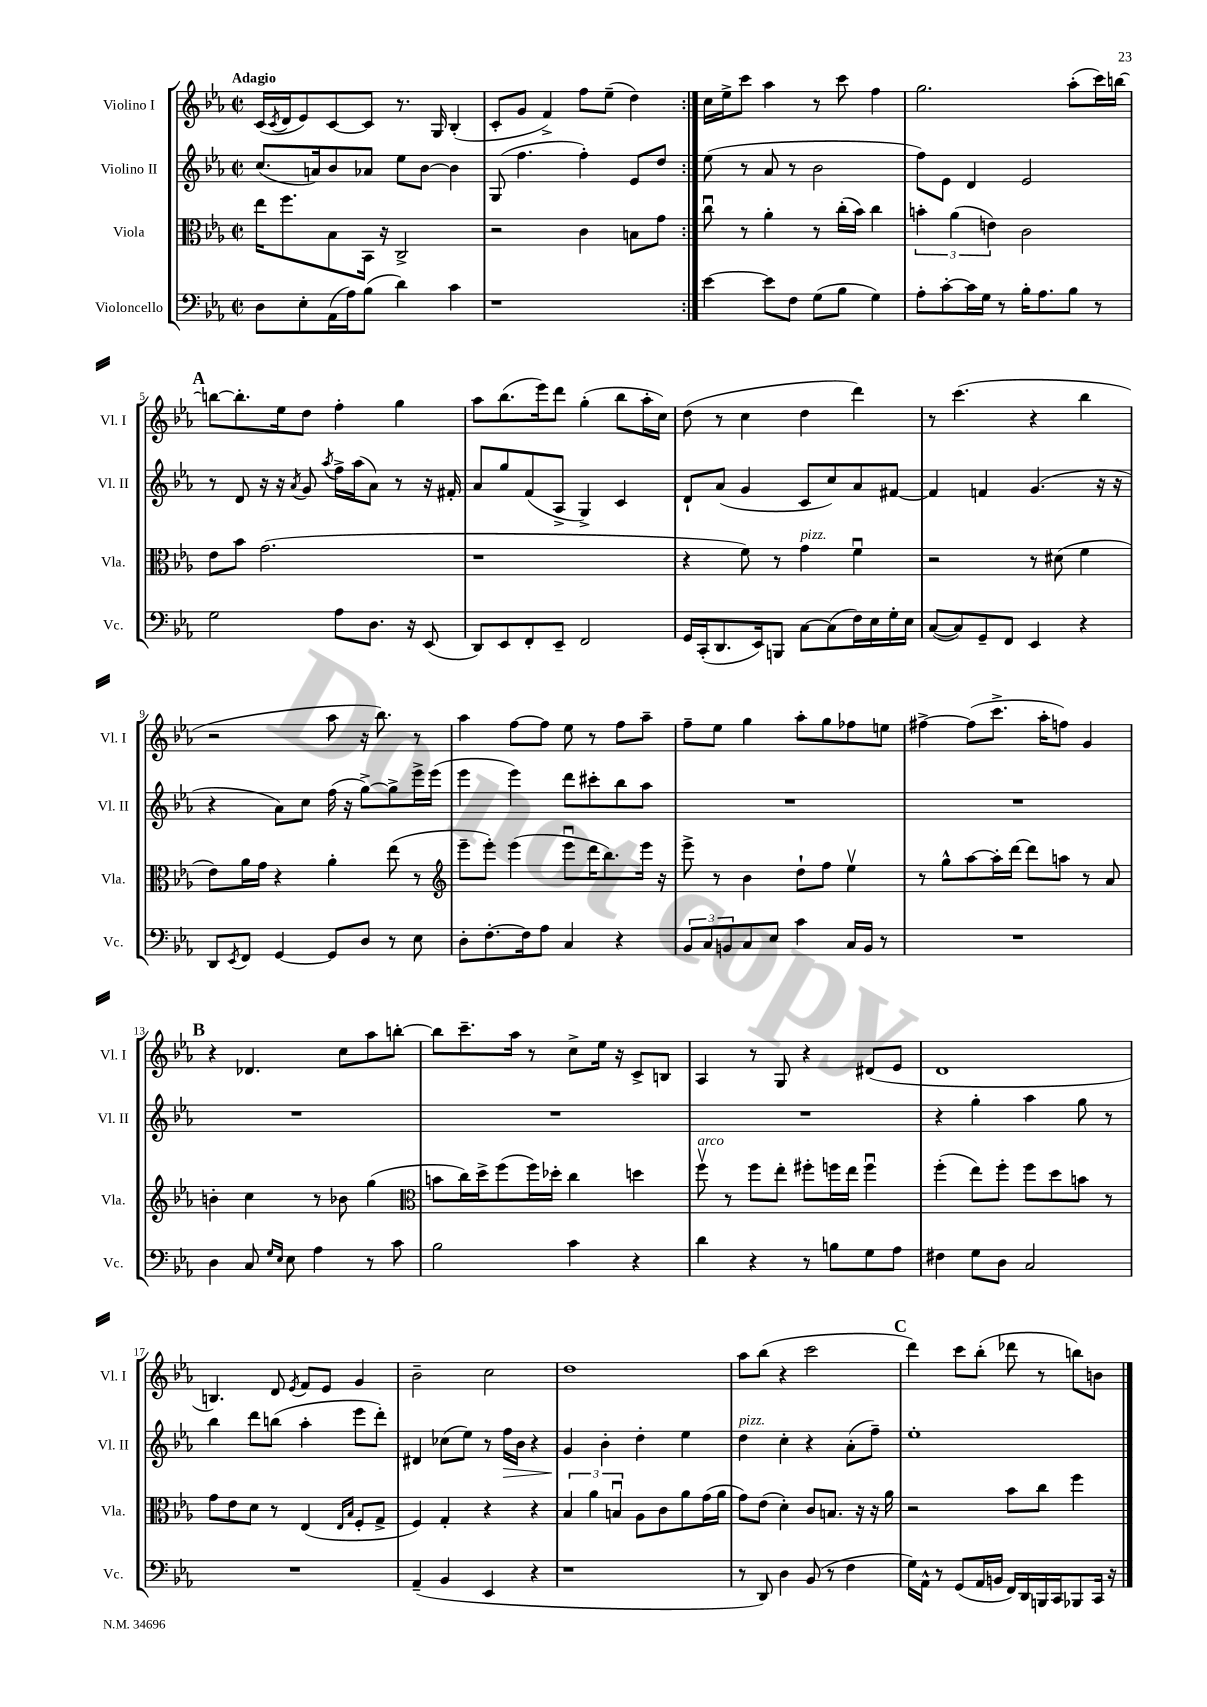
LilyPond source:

<<
\new StaffGroup <<
\new Staff = "s0" \with { instrumentName = "Violino I" shortInstrumentName = "Vl. I" } {
    \clef treble \key ees \major \defaultTimeSignature \time 2/2 \tempo "Adagio"
    \repeat volta 2 { c'16( \acciaccatura { c'8 } d'16 ees'8) c'8~ c'8 r8. g16 bes4-.( |
    c'8-. g'8 f'4->) f''8 ees''8--( d''4) | }
    c''16 ees''16-> c'''8 aes''4 r8 c'''8 f''4 |
    g''2. aes''8-.( c'''16) b''16~ |
    \mark \markup { \bold "A" } b''8~ b''8.-. ees''16 d''8 f''4-. g''4 |
    aes''8 bes''8.( ees'''16) d'''8 g''4-.( bes''8 aes''16-. c''16) |
    d''8( r8 c''4 d''4 d'''4) |
    r8 c'''4.( r4 bes''4 |
    r2 aes''8 r16 bes''8.) r8 |
    aes''4 f''8~ f''8 ees''8 r8 f''8 aes''8-- |
    f''8-- ees''8 g''4 aes''8-. g''8 fes''8 e''8 |
    fis''4~-> fis''8( c'''8.-> aes''16-. f''8) g'4 |
    \mark \markup { \bold "B" } r4 des'4. c''8 aes''8 b''8~-. |
    b''8 c'''8.-- aes''16 r8 c''8-> ees''16 r16 c'8-> b8 |
    aes4 r8 g8 r4 dis'8( ees'8 |
    d'1 |
    b4.) d'8 \acciaccatura { ees'8 } f'8 ees'8 g'4 |
    bes'2-- c''2 |
    d''1 |
    aes''8 bes''8( r4 c'''2 |
    \mark \markup { \bold "C" } d'''4) c'''8 bes''8-.( des'''8 r8 b''8) b'8 \bar "|." |
}
\new Staff = "s1" \with { instrumentName = "Violino II" shortInstrumentName = "Vl. II" } {
    \clef treble \key ees \major \defaultTimeSignature \time 2/2
    \repeat volta 2 { c''8.( a'16) bes'8 aes'8 ees''8 bes'8~ bes'4 |
    g8( f''4. f''4-.) ees'8 d''8 | }
    ees''8( r8 aes'8 r8 bes'2 |
    f''8) ees'8 d'4 ees'2 |
    \mark \markup { \bold "A" } r8 d'8 r16 r16 \acciaccatura { aes'8 } g'8 \acciaccatura { aes''8 } f''16-> aes''16( aes'8) r8 r16 fis'16-. |
    aes'8 g''8 f'8( aes8-> g4->) c'4 |
    d'8-! aes'8( g'4 c'8 c''8) aes'8 fis'8~ |
    fis'4 f'4 g'4.( r16 r16 |
    r4 aes'8) c''8 f''16( r16 g''8~->) g''8-> ees'''16-> ees'''16( |
    ees'''4 ees'''4) d'''8 cis'''8-. bes''8 aes''8 |
    R1 |
    R1 |
    \mark \markup { \bold "B" } R1 |
    R1 |
    R1 |
    r4 g''4-. aes''4 g''8 r8 |
    bes''4 d'''8 b''8( aes''4-. ees'''8 d'''8-.) |
    dis'4 ces''8( ees''8) r8 f''16\> bes'16 r4 |
    g'4\! bes'4-. d''4-. ees''4 |
    d''4^\markup { \italic "pizz." } c''4-. r4 aes'8-.( f''8--) |
    \mark \markup { \bold "C" } ees''1-. \bar "|." |
}
\new Staff = "s2" \with { instrumentName = "Viola" shortInstrumentName = "Vla." } {
    \clef alto \key ees \major \defaultTimeSignature \time 2/2
    \repeat volta 2 { ees''16 f''8. bes8 bes,16 r16 c2-> |
    r2 c'4 b8 g'8 | }
    c''8\downbow r8 aes'4-. r8 c''16-.( bes'16) c''4 |
    \tuplet 3/2 { b'4-. aes'4( e'4) } c'2 |
    \mark \markup { \bold "A" } ees'8 bes'8 g'2.( |
    r1 |
    r4 f'8) r8 g'4^\markup { \italic "pizz." } f'4\downbow |
    r2 r8 dis'8( f'4 |
    ees'8) aes'16 g'16 r4 aes'4-. ees''8( r8 |
    \clef treble ees'''8-- ees'''8-.) ees'''4( ees'''8\downbow d'''16 bes''8.) ees'''16 r16 |
    ees'''8-> r8 bes'4 d''8-! f''8 ees''4\upbow |
    r8 g''8-^ aes''8~ aes''16-. d'''16~ d'''8 a''8 r8 aes'8 |
    \mark \markup { \bold "B" } b'4-. c''4 r8 bes'8 g''4( |
    \clef alto b'8 c''16) d''16-> f''8( f''16) des''16-. c''4 d''4 |
    f''8\upbow^\markup { \italic "arco" } r8 f''8 ees''8-. fis''8-. f''16 ees''16 f''4\downbow |
    f''4-.( ees''8) f''8-. f''8 d''8 b'8 r8 |
    g'8 ees'8 d'8 r8 ees4( \grace { ees16 bes16 } f8-. g8-> |
    f4) g4-. r4 r4 |
    \tuplet 3/2 { bes4 aes'4 b4\downbow } aes8 c'8 aes'8 g'16( aes'16 |
    g'8) ees'8( d'4-.) c'8 b8. r16 r16 aes'16 |
    \mark \markup { \bold "C" } r2 bes'8 c''8 f''4 \bar "|." |
}
\new Staff = "s3" \with { instrumentName = "Violoncello" shortInstrumentName = "Vc." } {
    \clef bass \key ees \major \defaultTimeSignature \time 2/2
    \repeat volta 2 { d8 ees8-. aes,16( aes16) bes8( d'4) c'4 |
    r1 | }
    ees'4~ ees'8 f8 g8( bes8 g4) |
    aes8-. c'8~-. c'16 g16 r8 bes16-. aes8. bes8 r8 |
    \mark \markup { \bold "A" } g2 aes8 d8. r16 ees,8( |
    d,8) ees,8 f,8-. ees,8-- f,2 |
    g,16 c,16-.( d,8. ees,16) b,,8 c8~ c8( f16) ees16 g16-. ees16 |
    c8~( c8) g,8-- f,8 ees,4 r4 |
    d,8 \acciaccatura { ees,8 } f,8 g,4~ g,8 d8 r8 ees8 |
    d8-. f8.~-. f16 aes8 c4 r4 |
    \tuplet 3/2 { bes,8 c8 b,8 } c8 ees8 c'4 c16 b,16 r8 |
    R1 |
    \mark \markup { \bold "B" } d4 c8 \grace { g16 ees16 } ees8 aes4 r8 c'8 |
    bes2 c'4 r4 |
    d'4 r4 r8 b8 g8 aes8 |
    fis4 g8 d8 c2 |
    R1 |
    aes,4--( bes,4 ees,4 r4 |
    r1 |
    r8 d,8) d4 bes,8( r8 f4 |
    \mark \markup { \bold "C" } g16) aes,16-^ r8 g,8( aes,16 b,16 f,16) d,16 b,,16 c,16 bes,,8 c,16 r16 \bar "|." |
}
>>
>>
